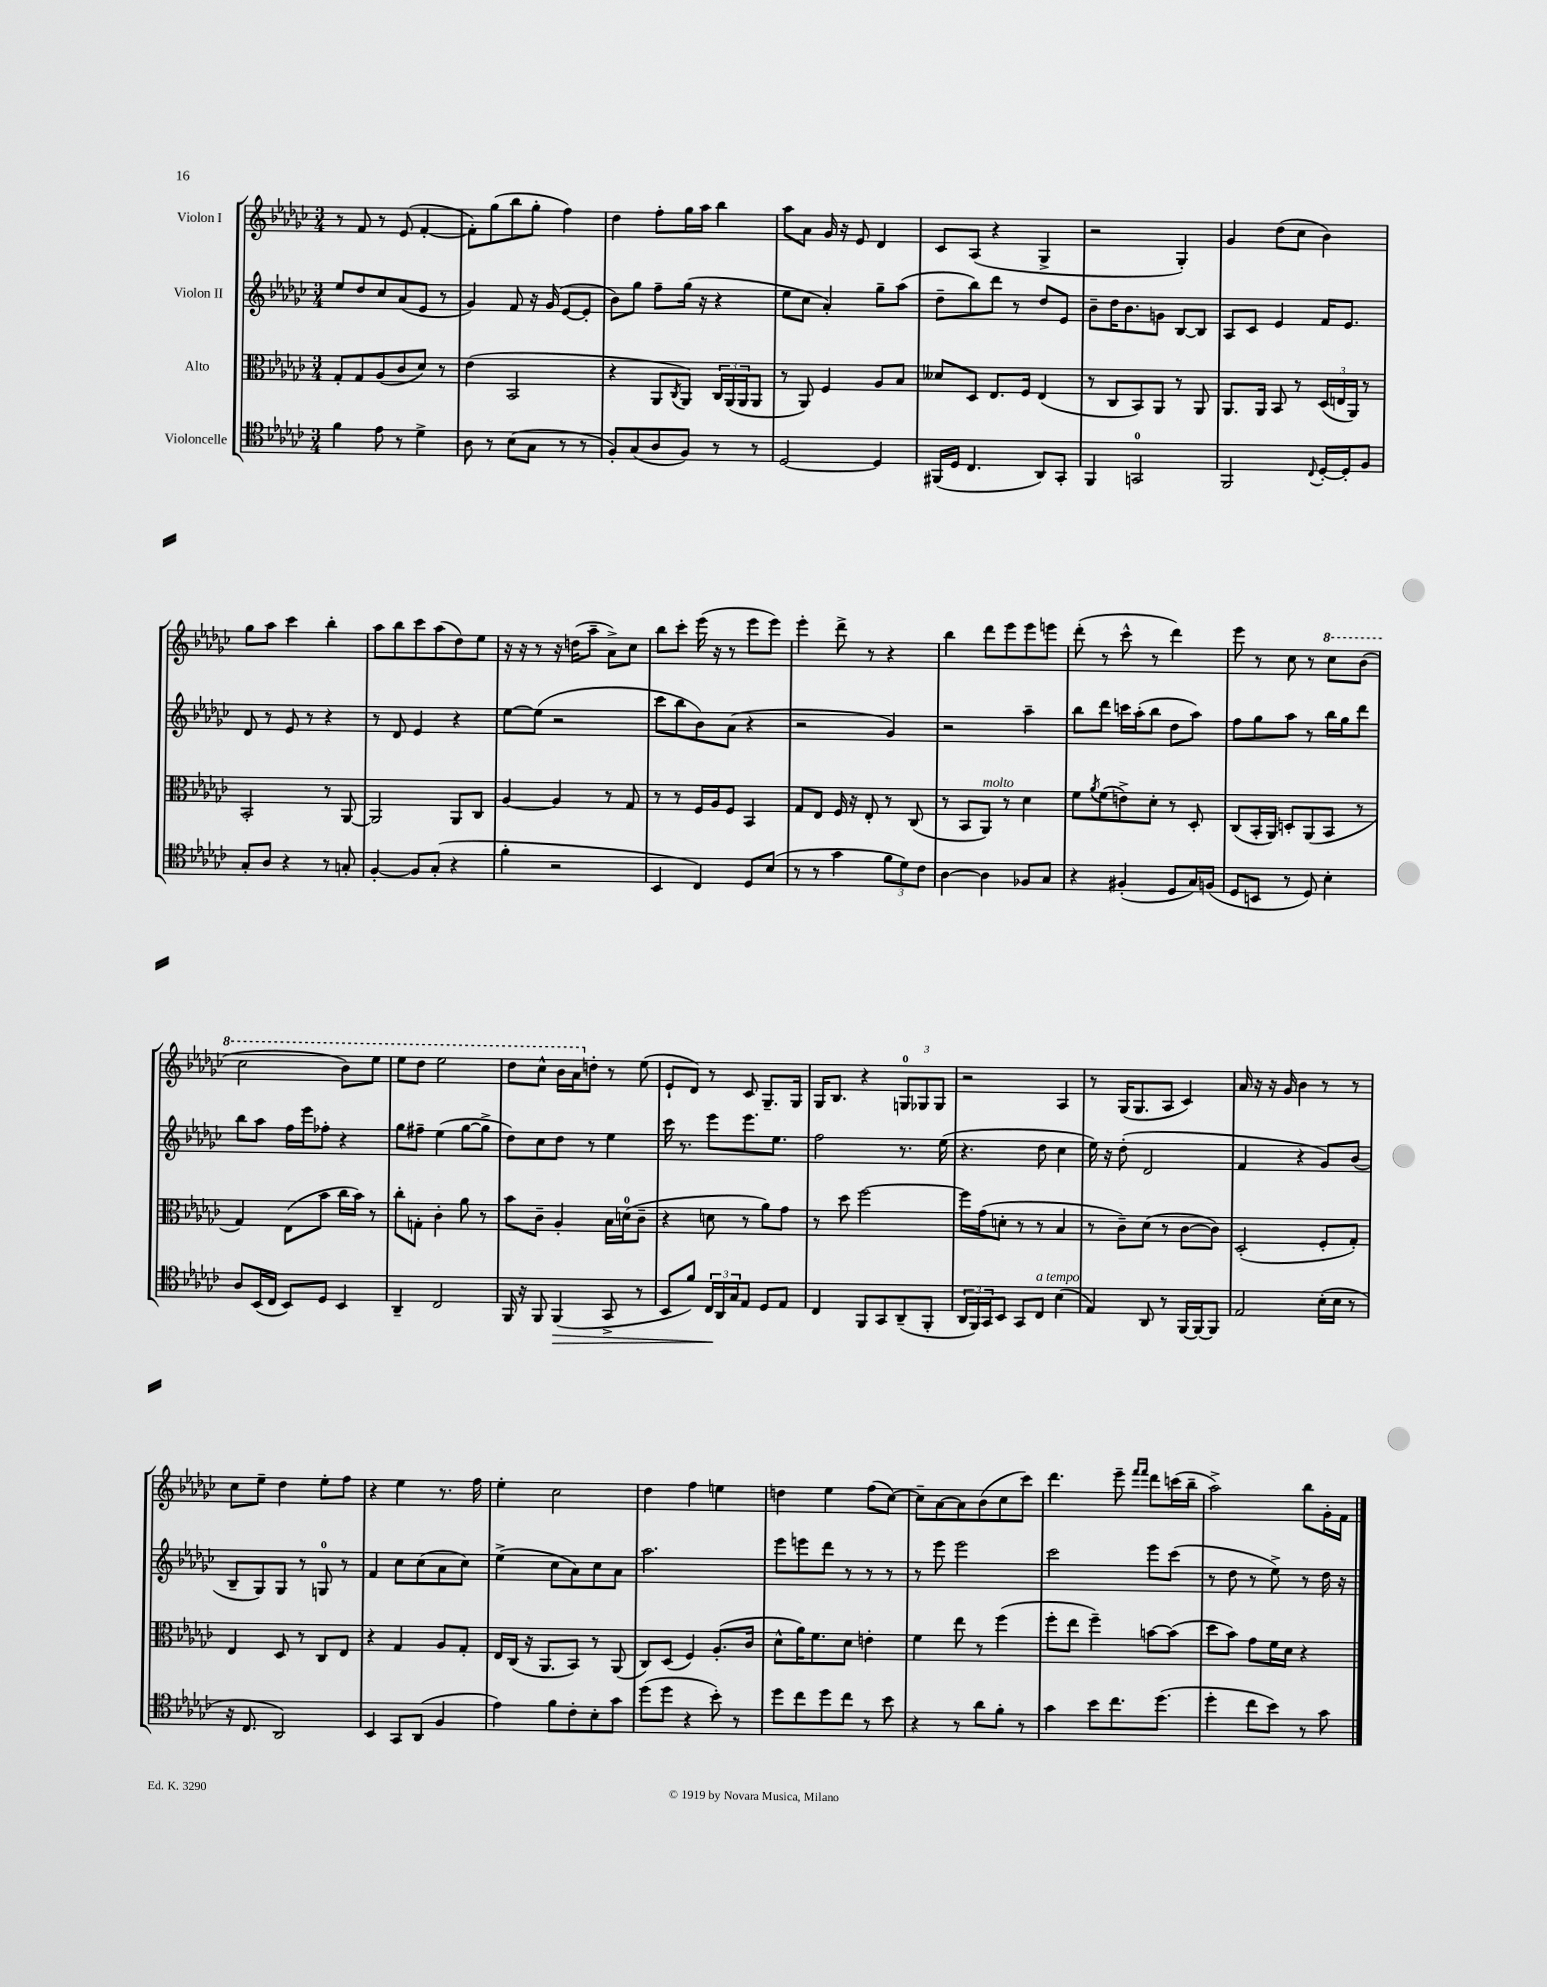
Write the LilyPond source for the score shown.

<<
\new StaffGroup <<
\new Staff = "s0" \with { instrumentName = "Violon I" } {
    \clef treble \key ges \major \numericTimeSignature \time 3/4
    r8 f'8 r8 ees'8( f'4~-. |
    f'8-.) ges''8( bes''8 ges''8-. f''4) |
    des''4 f''8-. ges''16 aes''16 bes''4 |
    aes''8 aes'8 ges'16 r16 ees'8 des'4 |
    ces'8 aes8( r4 ges4-> |
    r2 ges4-.) |
    ges'4 des''8( ces''8 bes'4) |
    ges''8 aes''8 ces'''4 bes''4-. |
    aes''8 bes''8 ces'''8 aes''8( des''8) ees''8 |
    r16 r16 r8 r16 d''16( aes''8-- aes'8->) ces''8 |
    bes''8 ces'''8-. ees'''16( r16 r8 ees'''8 ees'''8) |
    ees'''4-. des'''8-> r8 r4 |
    bes''4 des'''8 ees'''8 ees'''8 e'''8 |
    des'''8-.( r8 ces'''8-^ r8 des'''4) |
    ees'''8 r8 ces''8 r8 \ottava #1 ces'''8 bes''8( |
    ces'''2 bes''8) ees'''8 |
    ees'''8 des'''8 ees'''2 |
    des'''8 ces'''8-^ bes''16 aes''16 \ottava #0 d''8-. r8 ees''8( |
    ees'8-! des'8) r8 ces'8 ges8.-- ges16 |
    ges16 bes8. r4 \tuplet 3/2 { g8-0 ges8 ges8 } |
    r2 aes4 |
    r8 ges16( ges8. aes8 ces'4) |
    aes'16 r16 r16 ges'16 bes'4 r8 r8 |
    ces''8 ees''8-- des''4 ees''8-. f''8 |
    r4 ees''4 r8. f''16 |
    ees''4-. ces''2 |
    des''4 f''4 e''4 |
    d''4 ees''4 f''8( ces''8~) |
    ces''8-- aes'8~ aes'8 bes'8( ces''8 ces'''8) |
    des'''4. ees'''8-- \grace { f'''16 f'''16 } des'''8 c'''16( bes''16-- |
    aes''2->) bes''8 ges'16-. f'16 \bar "|." |
}
\new Staff = "s1" \with { instrumentName = "Violon II" } {
    \clef treble \key ges \major \numericTimeSignature \time 3/4
    ees''8 des''8 ces''8 aes'8( ees'8 r8 |
    ges'4) f'8 r16 ges'16( ees'8~ ees'8-. |
    bes'8) ges''8 f''8-- ges''16( r16 r4 |
    ees''8 ces''8 aes'4-.) ges''8-- aes''8( |
    des''8-- bes''8) des'''8 r8 des''8 ees'8 |
    bes'8-- des''16 bes'8. g'8 bes8~ bes8 |
    aes8 ces'8 ees'4 f'16 ees'8. |
    des'8 r8 ees'8 r8 r4 |
    r8 des'8 ees'4 r4 |
    ees''8~ ees''8( r2 |
    ces'''8 bes''8 bes'8) aes'8( r4 |
    r2 ges'4) |
    r2 aes''4-- |
    bes''8 des'''8 c'''16 aes''16-.( bes''8 des''8 aes''8) |
    f''8 ges''8 aes''8 r8 bes''16 ges''16 des'''8 |
    bes''8 aes''8 f''16 ees'''16 fes''8-. r4 |
    ges''8 fis''8-- ees''4( ges''8~ ges''8-> |
    des''8) ces''8 des''8 r8 ees''4 |
    ces'''16 r8. ees'''8 ees'''8. ees''8. |
    f''2 r8. ees''16( |
    r4. des''8 ces''4 |
    ees''16) r16 des''8-.( des'2 |
    f'4 r4 ges'8) bes'8( |
    bes8-- ges8) ges8 r8 g8-0 r8 |
    f'4 ces''8 ces''8( aes'8 ces''8) |
    ees''4->( ces''8 aes'8) ces''8 aes'8 |
    aes''2. |
    ees'''8 e'''8 des'''8 r8 r8 r8 |
    r8 ees'''8 ees'''2 |
    ces'''2 ees'''8 ces'''8( |
    r8 des''8 r8 ees''8->) r8 des''16 r16 \bar "|." |
}
\new Staff = "s2" \with { instrumentName = "Alto" } {
    \clef alto \key ges \major \numericTimeSignature \time 3/4
    ges8-. ges8 aes8( ces'8 des'8) r8 |
    ees'4( bes,2 |
    r4 aes,8 \acciaccatura { ces8 } aes,8) \tuplet 3/2 { ces16 aes,16( aes,16 } aes,8 |
    r8 aes,8) f4 aes8 bes8 |
    deses'8 des8 ees8. f16 ees4( |
    r8 ces8 bes,8) aes,8 r8 aes,8 |
    aes,8. aes,16 bes,8 r8 \tuplet 3/2 { des16( e16 aes,16) } r8 |
    bes,2-. r8 aes,8~ |
    aes,2 aes,8 ces8 |
    aes4~ aes4 r8 ges8 |
    r8 r8 f16 aes16 f8 bes,4 |
    ges8 ees8 f16 r16 ees8-. r8 ces8( |
    r8 bes,8 aes,8^\markup { \italic "molto" }) r8 des'4 |
    f'8 \acciaccatura { aes'8 } f'8( e'8->) des'8-. r8 des8-. |
    ces8( bes,16-. aes,16) d8-. aes,8( bes,8 r8 |
    ges4) ees8( bes'8 ces''16 bes'16) r8 |
    ces''8-. g8-. ces'4-. aes'8 r8 |
    bes'8 ces'8-- aes4-. bes16 d'16-0( ces'8-- |
    r4 d'8 r8 aes'8) ges'8 |
    r8 des''8 f''2~ |
    f''16 ges'16( d'8-. r8 r8 bes4 |
    r8 ces'8--) des'8( r8 ces'8~ ces'8) |
    des2-.( f8-. ges8-.) |
    ees4 des8 r8 ces8 ees8 |
    r4 ges4 aes8 ges8-. |
    ees16 ces16( r16 aes,8. bes,8) r8 aes,8( |
    ces8) des8( f4) aes8.-.( ces'16 |
    des'8-^ aes'16) f'8. des'8 e'4-. |
    f'4 ees''8 r8 f''4( |
    f''8-. ees''8 f''4--) b'8~ b'8( |
    des''8 bes'8) ges'8 f'16 des'16 r4 \bar "|." |
}
\new Staff = "s3" \with { instrumentName = "Violoncelle" } {
    \clef tenor \key ges \major \numericTimeSignature \time 3/4
    f'4 ees'8 r8 des'4-> |
    aes8 r8 bes8( ges8 r8 r8 |
    f8-.) ges8( aes8 f8) r8 r8 |
    des2~ des4 |
    fis,16( des16 ces4. aes,8) ges,8-. |
    f,4 g,2-0 |
    f,2 \appoggiatura { ces8 } des16~-. des16-. f8 |
    ges8-. aes8 r4 r8 g8-. |
    f4~-. f8 ges8-.( r4 |
    f'4-. r2 |
    bes,4 ces4) des8 bes8( |
    r8 r8 ges'4 \tuplet 3/2 { f'8 des'8) ces'8 } |
    aes4~ aes4 fes8 ges8 |
    r4 fis4-.( des8 ges16) f16( |
    des8 b,8 r8 des8) bes4-. |
    aes8 bes,16( ces16 bes,8) des8 bes,4 |
    aes,4-- ces2 |
    f,16 r16 f,8 f,4\>( ges,8-> r8 |
    bes,8 f'8) \tuplet 3/2 { ces16\! aes,16 ges16 } ees8 des8 ees8 |
    ces4 f,8 ges,8 aes,8--( f,8-. |
    \tuplet 3/2 { aes,16 f,16) ges,16 } bes,8 ges,8 ces8^\markup { \italic "a tempo" } bes4( |
    ees4) aes,8 r8 f,16~ f,16~ f,8 |
    ees2 bes16-.( bes16 r8 |
    r16 ces8. aes,2) |
    bes,4 ges,8 aes,8( f4 |
    ees'4) f'8 ces'8-. bes8-. ges'8 |
    des''8( des''8 r4 bes'8-.) r8 |
    des''8 ces''8 des''8 ces''8 r8 bes'8 |
    r4 r8 aes'8 f'8-. r8 |
    ges'4 bes'8 ces''8. des''8.( |
    des''4-. ces''8 bes'8) r8 ges'8 \bar "|." |
}
>>
>>
\layout { \context { \Score \remove "Bar_number_engraver" } }
